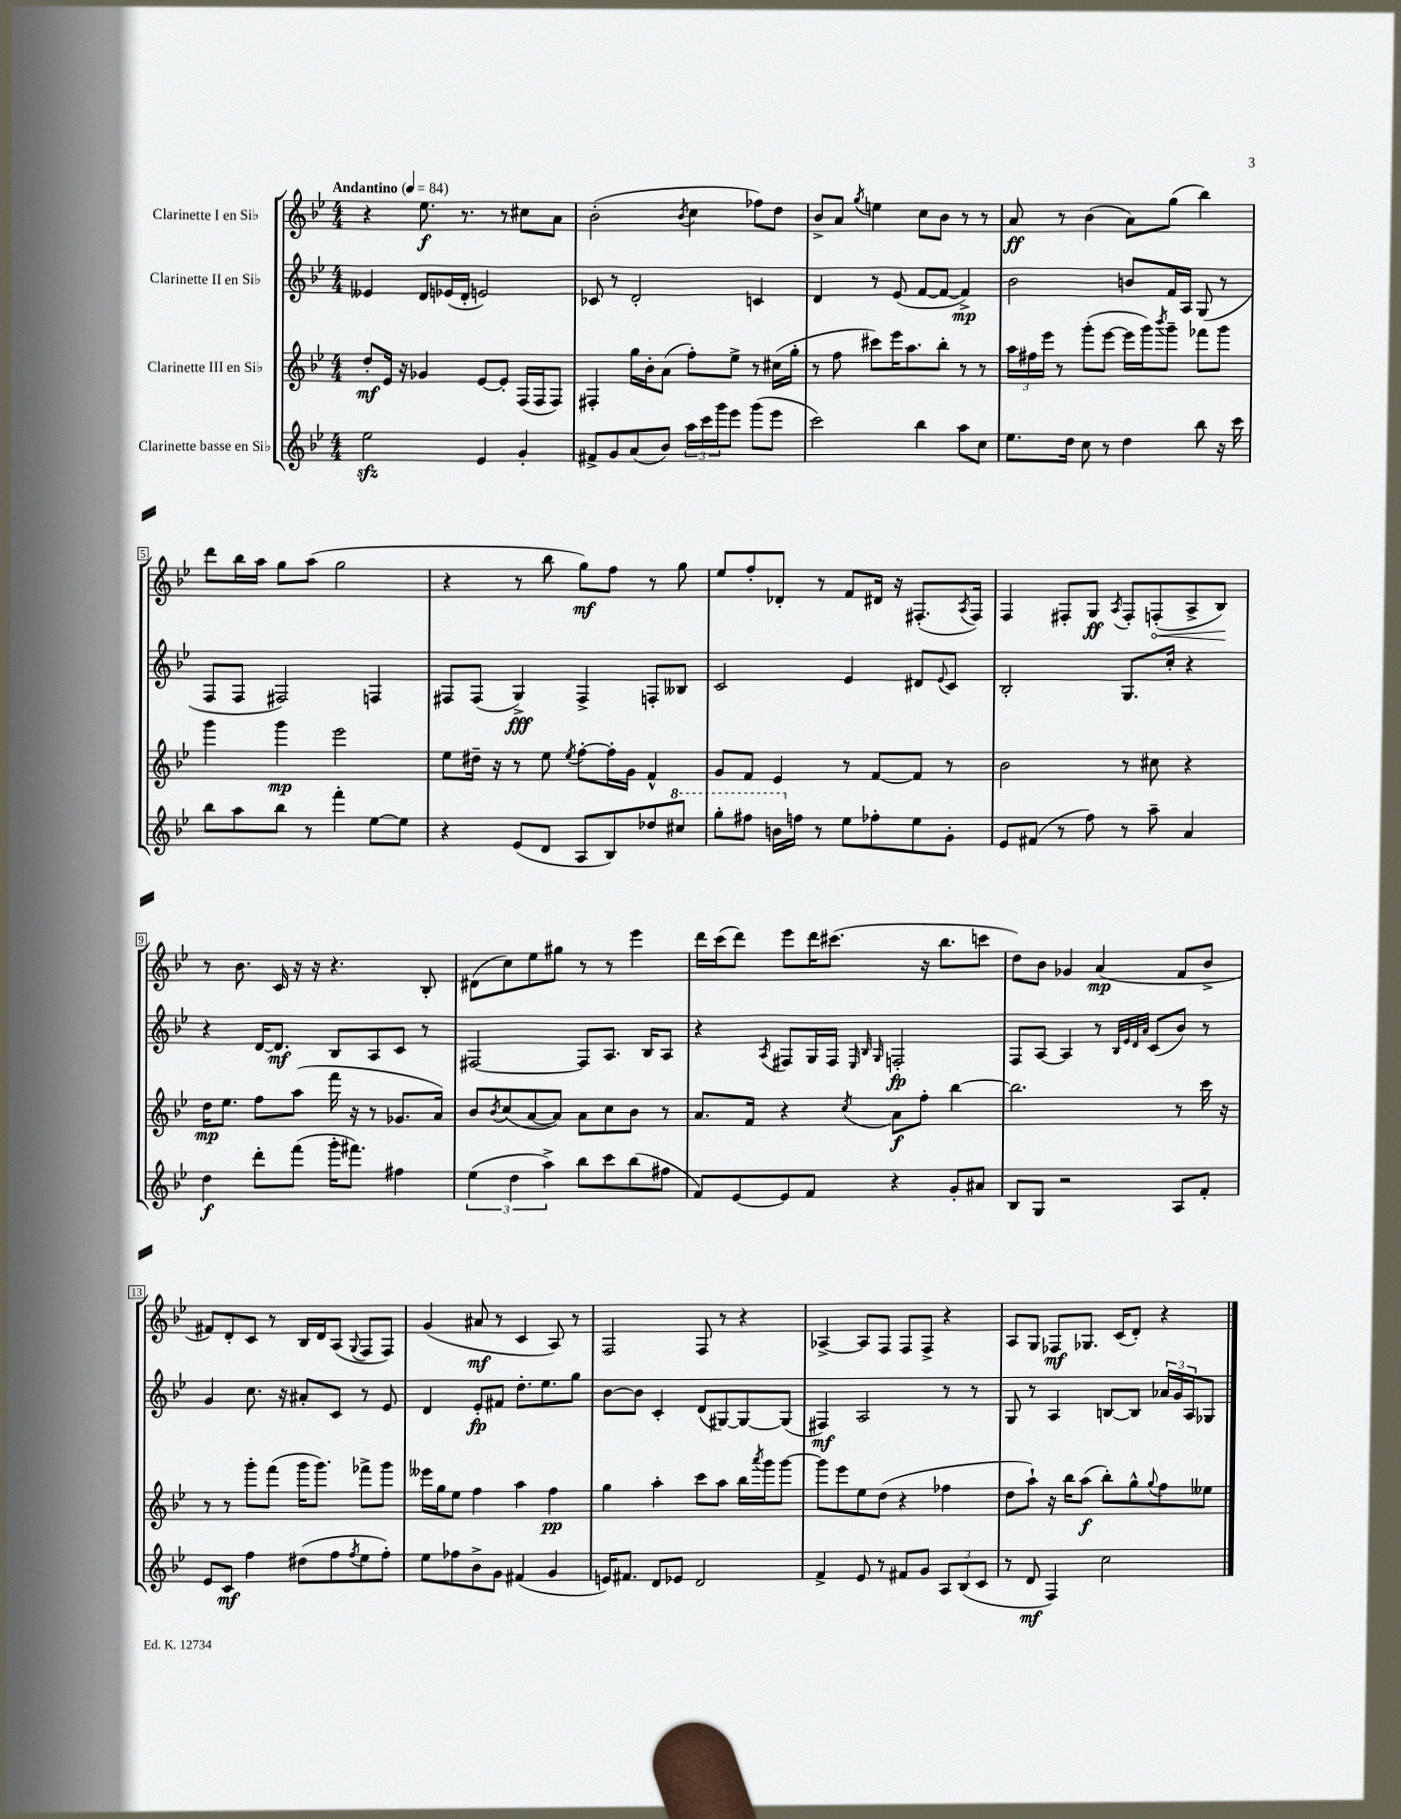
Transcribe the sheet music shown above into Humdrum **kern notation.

**kern	**kern	**kern	**kern
*staff4	*staff3	*staff2	*staff1
*clefG2	*clefG2	*clefG2	*clefG2
*k[b-e-]	*k[b-e-]	*k[b-e-]	*k[b-e-]
*M4/4	*M4/4	*M4/4	*M4/4
*MM84	*MM84	*MM84	*MM84
2ee-	8dd'	4e--	4r
.	16e-	.	.
.	16r	.	.
.	4g-	8d	8.ee-
.	.	(16e-	.
.	.	16d'	8.r
4e-	[8e-	2e)	.
.	8e-']	.	8r
4g'	(16F	.	8cc#
.	16F	.	.
.	8F)	.	8a
=	=	=	=
8f#^	4F#'	8c-	(2b-'
8g	.	8r	.
(8a	16gg	2d'	.
.	16b-'	.	.
8b-)	(8a	.	.
.	.	.	8qb-
24aa	8ff')	.	4cc
24ccc	.	.	.
24ggg	.	.	.
8eee-	8ee-^	.	.
(8ggg	8r	4c	8ff-)
8eee-	(16cc#	.	8dd
.	16gg'	.	.
=	=	=	=
2ccc)	8r	4d	8b-^
.	8ff	.	8a
.	.	.	8qgg
.	8ccc#)	8r	4ee
.	16eee-	(8e-	.
.	8.aa	.	.
4bb-	.	[8f	8cc
.	8bb-'	8f_	8b-
8aa	8r	4f^])	8r
8cc	8r	.	8r
=	=	=	=
8.ee-	24aa	2b-	8a
.	24ff#	.	.
.	24eee-	.	.
.	8r	.	8r
16dd	.	.	.
8cc	(8ggg'	.	(4b-
8r	[8eee-	.	.
4dd	16eee-]	8b	8a)
.	16ggg)	.	.
.	8qbbb-	.	.
.	8ggg~	16f	(8gg
.	.	16A	.
8bb-	8fff-	(8G	4bb-)
16r	8ggg	8r	.
16ccc	.	.	.
=	=	=	=
8bb-	4ggg	8F	8ddd
8aa	.	8F	16bb-
.	.	.	16aa
8bb-	4ggg	2F#)	8gg
8r	.	.	(8aa
4fff'	2eee-	.	2gg
[8ee-	.	4F	.
8ee-]	.	.	.
=	=	=	=
4r	8ee-	8F#	4r
.	16dd#~	(8F#	.
.	16r	.	.
(8e-	8r	4G^)	8r
8d	8ee-	.	8bb-
.	8qee-	.	.
8A	[8ff'	4F#^	8gg)
8B-)	16ff']	.	8ff
.	16g	.	.
8dd-	4f^^	8F'	8r
8ccc#	.	8B--	8gg
=	=	=	=
8ggg'	8g	2c	8ee-
8fff#	8f	.	8ff'
16bb	4e-	.	8d-'
16ff	.	.	.
8r	.	.	8r
8ee-	8r	4e-	8f
8ff-'	[8f	.	16d#
.	.	.	16r
8ee-	8f]	8d#	(8.F#'
.	.	8qqe-	.
8g'	8r	8c	.
.	.	.	8qA
.	.	.	16F#)
=	=	=	=
8e-	2b-	2B-'	4F
(8f#	.	.	.
8r	.	.	8F#'
8ff)	.	.	8G
.	.	.	8qA
8r	8r	8.G	8F#'
8aa~	8cc#	.	(8F'
.	.	16cc'	.
4a	4r	4r	8A^
.	.	.	8B-)
=	=	=	=
4dd	16dd	4r	8r
.	8.ee-	.	.
.	.	.	8.b-
8ddd'	8ff	[16d	.
.	.	8.d]	16c
(8fff	(8aa	.	16r
.	.	.	16r
16ggg'	16fff	8B-	4.r
8.fff#)	16r	.	.
.	8r	8A	.
4ff#	8.g-	8c	.
.	.	8r	8B-'
.	16a)	.	.
=	=	=	=
(6ee-	8b-	[2F#	(8d#
.	8qb-	.	.
.	(8cc	.	8cc)
6dd	.	.	.
.	[8a	.	8ee-
6aa^)	.	.	.
.	8a])	.	8gg#
8bb-	8a	8F#]	8r
8ccc	8cc	8.A	8r
(8bb-	8b-	.	4eee-
.	.	16B-	.
8ff#	8r	8A	.
=	=	=	=
8f)	8.a	4r	16ddd
.	.	.	(16ccc
[8e-	.	.	8ddd)
.	16f	.	.
.	.	8qA	.
8e-]	4r	8F#	8eee-
8f	.	16G	16ddd
.	.	16F#	(8.ccc#
.	.	32qqE-	.
.	.	32qqB-	.
.	8qcc	32qqG	.
4r	8a	2F'	.
.	8ff'	.	16r
.	.	.	8.bb-
8g'	[4bb-	.	.
8a#	.	.	8ccc
=	=	=	=
8B-	2.bb-]	8F	8dd)
8G	.	[8A	8b-
2r	.	4A]	4g-
.	.	8r	(4a
.	.	32qqB-	.
.	.	32qqe-	.
.	.	32qqd	.
.	.	32qqa	.
.	.	(8c	.
8A	8r	8b-)	8f
8f'	16ccc	8r	8b-^
.	16r	.	.
=	=	=	=
8e-	8r	4g	8f#)
8c	8r	.	8d'
4ff	8ggg'	8.cc	8c
.	(8fff	.	8r
.	.	16r	.
(8dd#	16ggg	8a#'	16B-
.	8.ggg)	.	16d
8ff	.	8c	(8A
8qff	.	.	8qqG
8ee-	8fff-^	8r	8F
8ff')	8ggg	8e-	8F)
=	=	=	=
8ee-	16eee--	4d	(4g
.	16gg	.	.
8ff-	8ee-	.	.
8b-^	4ff	8e-'	8a#
8g	.	8f#	8r
(4f#	4aa	8.dd'	4c
.	.	8.ee-	.
4g	4ff	.	8A)
.	.	8gg	8r
=	=	=	=
16e)	4gg	[8b-	2F
8.f#	.	.	.
.	.	8b-]	.
8d	4aa'	4c'	.
8e-	.	.	.
2d	8ccc	(8d	8F
.	8aa	[8G#)	8r
.	16bb-	8G#_	4r
.	8qaaa	.	.
.	16ggg	.	.
.	[8ggg	(8G#]	.
=	=	=	=
4f^	8ggg]	4F#)	[4A-^
.	8eee-	.	.
8e-	8ee-	2A	8A-]
8r	(8dd	.	8F
8f#	4r	.	8F
8g	.	.	8F^
12A	4ff-	8r	4r
(12B-	.	.	.
.	.	8r	.
12c	.	.	.
=	=	=	=
8r	8dd	8G	8A
8d	8aa`)	8r	8G
4F)	16r	4A	8F-
.	16bb-	.	.
.	(8aa	.	8.G-
2cc	8bb-')	[8B	.
.	.	.	(16c
.	8gg^^	8B]	8d')
.	8qqgg	.	.
.	8ff	24a-	4r
.	.	24g	.
.	.	24A	.
.	8ee--	8G-	.
==	==	==	==
*-	*-	*-	*-
